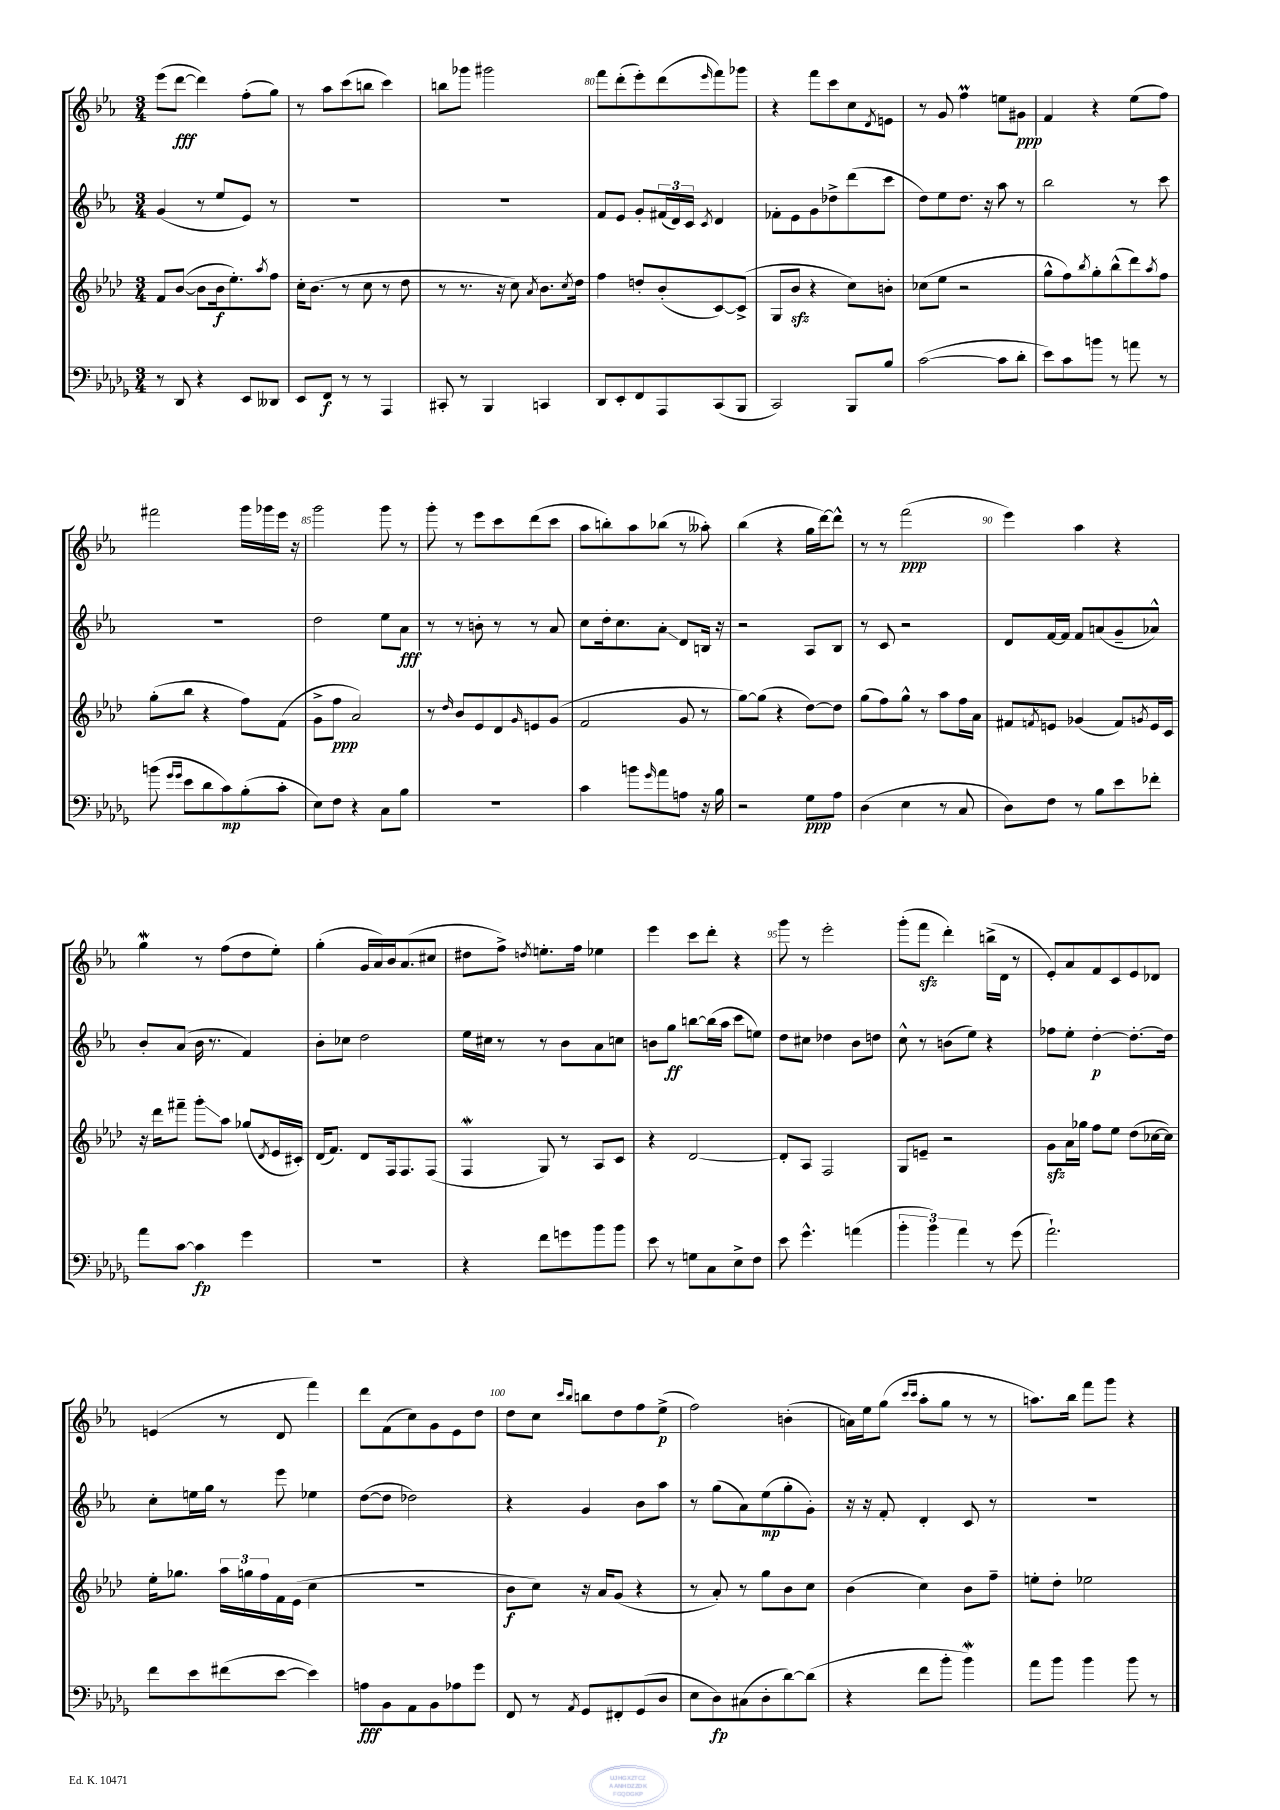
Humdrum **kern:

**kern	**kern	**kern	**kern
*staff4	*staff3	*staff2	*staff1
*clefF4	*clefG2	*clefG2	*clefG2
*k[b-e-a-d-g-]	*k[b-e-a-d-]	*k[b-e-a-]	*k[b-e-a-]
*M3/4	*M3/4	*M3/4	*M3/4
8r	8f/L	(4g/	(8eee-\L
8DD-/	([8b-/J	.	[8ddd\J
4r	8b-\]L	8r	4ddd\])
.	16b-\k	8ee-/L	.
.	8.ee-'\)	.	.
8EE-/L	.	8e-/J)	(8ff'\L
.	8qaa-/	.	.
8DD--/J	8ff\J	8r	8gg\J)
=	=	=	=
8EE-/L	16cc'\LK	2.r	8r
.	(8.b-\J	.	.
8FF/J	.	.	8aa-\L
8r	8r	.	(8ccc\
8r	8cc\	.	8bb\J
4AAA-/	8r	.	4ccc\)
.	8dd-\	.	.
=	=	=	=
8CC#'/	8r	2.r	8bb\L
8r	8.r	.	8ggg-\J
4BBB-/	.	.	2ggg#\
.	16r	.	.
.	8cc\)	.	.
.	8qa-/	.	.
4CC/	8.b-\L	.	.
.	8qcc/	.	.
.	16dd-\Jk	.	.
=	=	=	=
8DD-/L	4ff\	8f/L	8fff\L
8EE-'/	.	8e-/J	(8ddd'\
8FF/	8dd'/L	8g'/L	8eee-'\)
8AAA-/	(8b-'/	(24f#/L	(8ddd\
.	.	24d/)	.
.	.	24c/JJ	.
.	.	8qc/	16qqeee-/
(8CC/	[8c/)	4d/	8fff\)
8BBB-/J	(8c^/]J	.	8ggg-\J
=	=	=	=
2CC/)	8G/L	8f-'\L	4r
.	8b-/J	8e-\	.
.	4r	8g\	8fff\L
.	.	8dd-^\	8ccc\
8BBB-/L	8cc\L)	(8ddd\	8cc\
.	.	.	8qd/
8B-/J	8b'\J	8ccc\J	8e\J
=	=	=	=
([2c\	(8cc-\L	8dd\L)	8r
.	8ee-\J	8ee-\	8g/
.	2r	8.dd\J	4ff\
.	.	16r	.
8c\]L	.	8aa-\	8ee\L
8d-'\J	.	8r	8g#\J
=	=	=	=
8e-\L)	8gg^^\L	2bb-\	4f/
8c\	8ff\)	.	.
.	8qbb-/	.	.
8b\J	8gg'\	.	4r
8r	(8bb-^^\	.	.
8a\	8ddd-\)	8r	(8ee-\L
.	8qaa-/	.	.
8r	8ff\J	8ccc\	8ff\J)
=	=	=	=
(8b\	(8gg'\L	2.r	2fff#\
16qqg-/LL	.	.	.
16qqg-/JJ	.	.	.
8e-\L	8bb-\J	.	.
8d-\	4r	.	.
8c\)	.	.	.
(8B-'\	8ff\L)	.	16ggg\LL
.	.	.	16ggg-\
8c'\J	(8f\J	.	16eee-\JJ
.	.	.	16r
=	=	=	=
8E-\L)	8g^\L	2dd\	2ggg\
8F\J	8ff\J	.	.
4r	2a-/)	.	.
8C\L	.	8ee-\L	8ggg\
8B-\J	.	8a-\J	8r
=	=	=	=
2.r	8r	8r	8ggg'\
.	16qqdd-/	.	.
.	8b-/L	8r	8r
.	8e-/	8b'\	8eee-\L
.	8d-/	8r	8ccc\
.	16qqg/	.	.
.	8e/	8r	(8ddd\
.	(8g/J	8a-/	8ccc\J
=	=	=	=
4c\	2f/	8cc\L	8aa-\L
.	.	16dd'\k	8bb'\)
.	.	8.cc\	.
8b\L	.	.	8aa-\
16qqg-/	.	.	.
8a-\	.	8a-'\J	(8bb-\J
8A\J	8g/	8d/L	8r
16r	8r	16B/Jk	8aa--'\)
16B-\	.	16r	.
=	=	=	=
2r	[8gg\L)	2r	(4bb-\
.	(8gg\]J	.	.
.	4r	.	4r
8G-\L	[8dd-\L)	8A-/L	16gg\LL
.	.	.	[16ddd\J)
8A-\J	8dd-\]J	8B-/J	8ddd^^\]J
=	=	=	=
(4D-\	(8gg\L	8r	8r
.	8ff\)	8c/	8r
4E-\	8gg^^\J	2r	(2fff\
.	8r	.	.
8r	8aa-\L	.	.
8C/	16ff\L	.	.
.	16a-\JJ	.	.
=	=	=	=
8D-\L)	8f#/L	8d/L	4eee-\)
.	8qf/	.	.
8F\J	8e/J	[16f/L	.
.	.	16f/]JJ	.
8r	(4g-/	8f/L	4aa-\
8B-\L	.	(8a/	.
8e-\	8f/L)	8g~/	4r
.	8qg/	.	.
8f-'\J	16e/L	8a-^^/J)	.
.	16c/JJ	.	.
=	=	=	=
8a-\L	16r	8b-'/L	4gg\
.	16ddd-\LK	.	.
[8c\J	8fff#~\J	(8a-/J	.
4c\]	8ggg'\L	16b-\	8r
.	.	8.r	.
.	8aa-\J	.	(8ff\L
4g-\	(8gg-/L	4f/)	8dd\
.	8qd-/	.	.
.	16e-/L	.	8ee-'\J)
.	16c#'/JJ)	.	.
=	=	=	=
2.r	(16d-/LK	8b-'\L	(4gg'\
.	8.f/J)	.	.
.	.	8cc-\J	.
.	8d-/L	2dd\	16g/LL
.	.	.	16a-/)
.	16F/k	.	16b-/J
.	8.F/	.	(8.a-/
.	(8F/J	.	8cc#/J
=	=	=	=
4r	4F/	16ee-\LL	8dd#\L
.	.	16cc#\JJ	.
.	.	8r	8ff^\J)
.	.	.	8qdd/
8f\L	8G/)	8r	8.ee'\L
8g\	8r	8b-\L	.
.	.	.	16ff\Jk
8b-\	8A-/L	8a-\	4ee-\
8b-\J	8c/J	8cc\J	.
=	=	=	=
8e-\	4r	8b\L	4eee-\
8r	.	8gg\J	.
8G\L	[2d-/	[8bb\L	8ccc\L
8C\	.	(16bb\]L	8ddd'\J
.	.	16aa-\JJ	.
8E-^\	.	8ccc\L	4r
8F\J	.	8ee\J)	.
=	=	=	=
8e-\	8d-'/]L	8dd\L	8ggg\
4.g-^^\	8A-/J	8cc#\J	8r
.	2F/	4dd-\	2eee-'\
(4a\	.	8b-\L	.
.	.	8dd\J	.
=	=	=	=
6b-'\	8G/L	8cc^^\	(8ggg'\L
.	8e~/J	8r	8fff\J
6b-\)	.	.	.
.	2r	(8b\L	4ddd'\)
6a-\	.	.	.
.	.	8ee-\J)	.
8r	.	4r	(16bb^\LL
.	.	.	16d\JJ
(8g-\	.	.	8r
=	=	=	=
2.a-`\)	8g\L	8ff-\L	8e-'/L)
.	16a-\L	8ee-'\J	8a-/
.	16gg-\JJ	.	.
.	8ff\L	[4dd'\	8f/
.	8ee-\J	.	8c/
.	(8dd-\L	8.dd'\_L	8e-/
.	[16cc-\L	.	8d-/J
.	16cc-\]JJ)	16dd\]Jk	.
=	=	=	=
8f\L	16ee-'\LK	8cc'\L	(4e/
.	8.gg-\J	.	.
8e-\	.	16ee\L	.
.	.	16gg\JJ	.
(8f#\	24aa-\LL	8r	8r
.	24gg\	.	.
.	24ff\	.	.
[8e-\J	16f\	8eee-\	8d/
.	(16e-\JJ	.	.
4e-\])	4cc\	4ee-\	4fff\)
=	=	=	=
8A\L	2.r	([8dd\L	8ddd\L
8BB-\	.	8dd\]J	(8f\
8AA-\	.	2dd-\)	8cc\)
8BB-\	.	.	8g\
8A-\	.	.	8e-\
8g-\J	.	.	8dd\J
=	=	=	=
8FF/	8b-\L	4r	8dd\L
8r	8cc\J)	.	8cc\J
.	.	.	16qqccc/LL
8qAA-/	.	.	16qqbb-/JJ
8GG-/L	16r	4g/	8bb\L
.	16a-/LK	.	.
8FF#'/	(8g/J	.	8dd\
(8GG-/	4r	8b-\L	8ff\
8D-/J	.	8aa-\J	(8ee-^\J
=	=	=	=
8E-\L	8r	8r	2ff\)
8D-\)	8a-'/)	(8gg\L	.
(8C#\	8r	8a-\)	.
8D-'\	8gg\L	(8ee-\	.
[8d-\)	8b-\	8gg'\	(4b'\
(8d-\]J	8cc\J	8g'\J)	.
=	=	=	=
4r	(4b-\	16r	16a\LL)
.	.	16r	16ee-\J
.	.	8f'/	(8gg\J
.	.	.	16qqccc/LL
.	.	.	16qqccc/JJ
8f\L	4cc\)	4d'/	8aa-'\L
8b-'\J	.	.	8gg\J
4b-\)	8b-\L	8c/	8r
.	8ff~\J	8r	8r
=	=	=	=
8a-\L	8ee'\L	2.r	8.aa\L)
8b-\J	8dd-'\J	.	.
.	.	.	16bb-\Jk
4b-\	2ee-\	.	8fff\L
.	.	.	8ggg\J
8b-\	.	.	4r
8r	.	.	.
==	==	==	==
*-	*-	*-	*-
